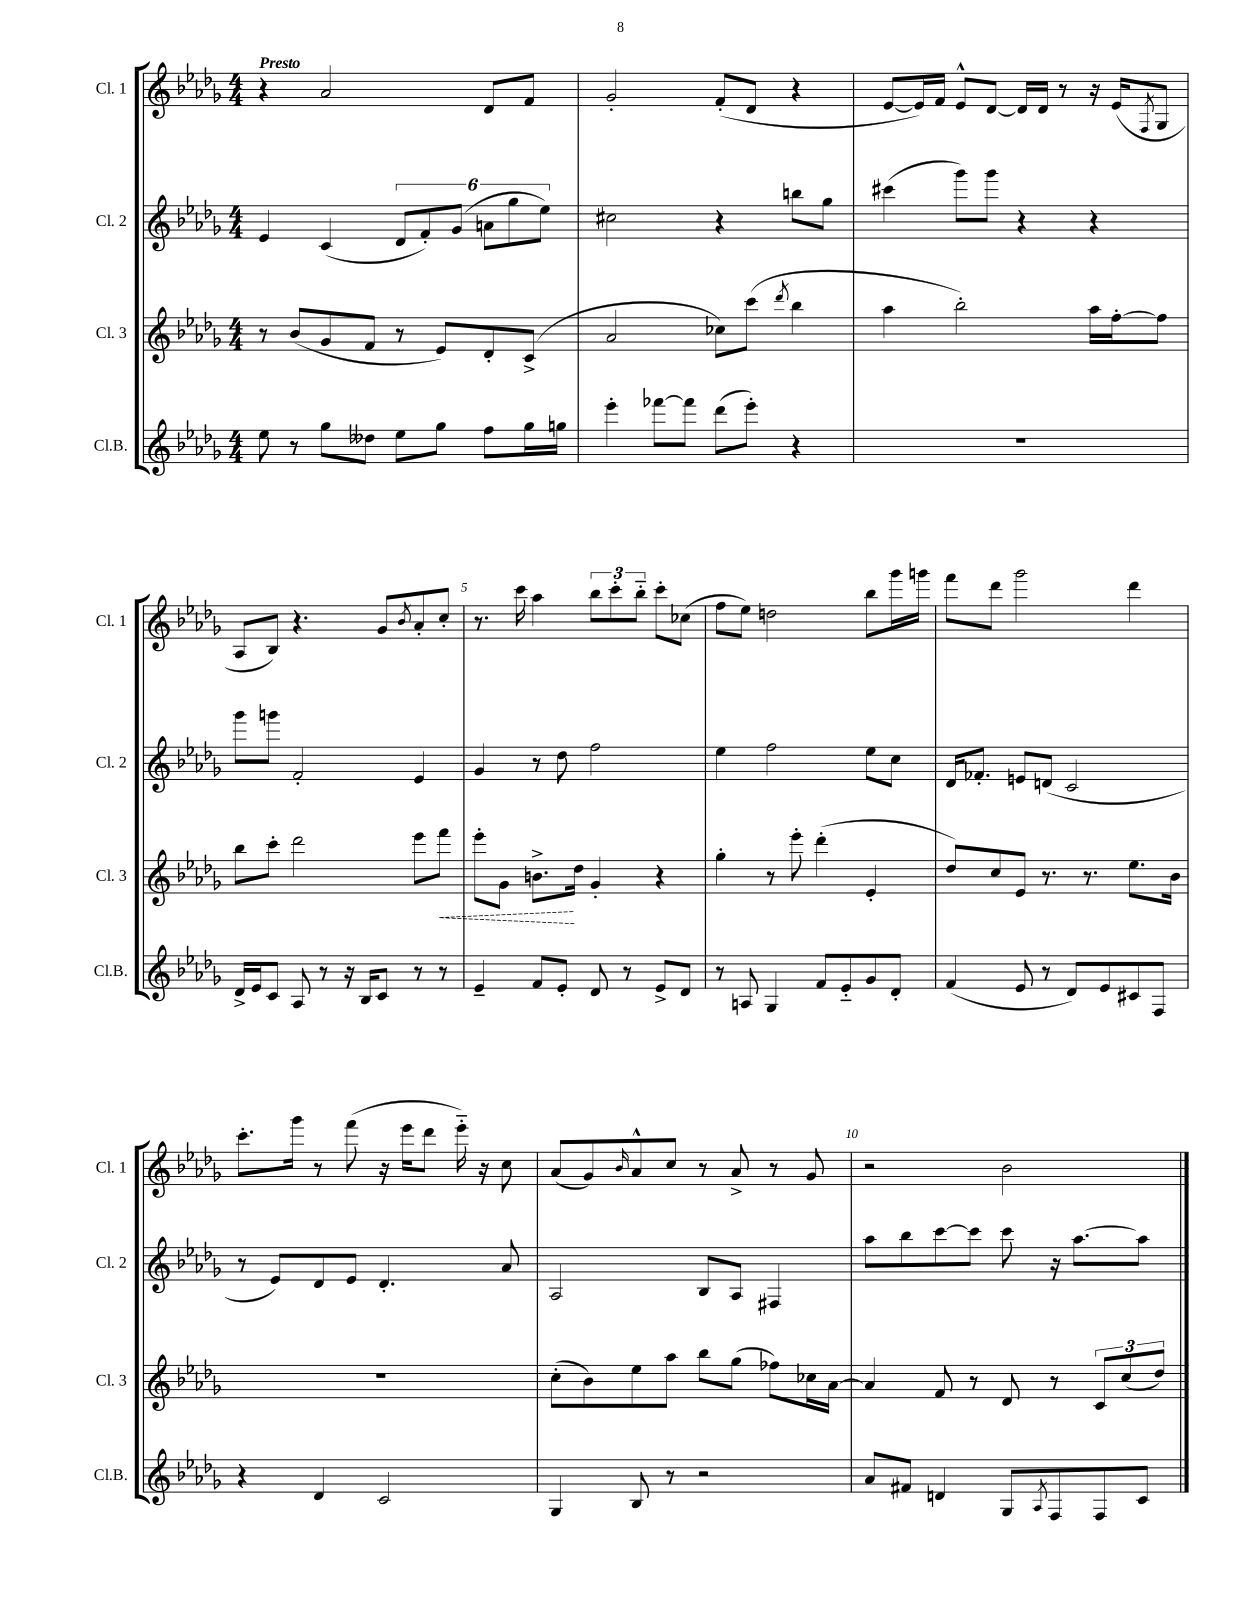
<<
\new StaffGroup <<
\new Staff = "s0" \with { instrumentName = "Cl. 1" shortInstrumentName = "Cl. 1" } {
    \clef treble \key des \major \numericTimeSignature \time 4/4 \tempo "Presto"
    r4 aes'2 des'8 f'8 |
    ges'2-. f'8-.( des'8 r4 |
    ees'8~ ees'16) f'16 ees'8-^ des'8~ des'16 des'16 r8 r16 ees'16( \acciaccatura { f8 } ges8 |
    aes8 bes8) r4. ges'8 \acciaccatura { bes'8 } aes'8-. c''8-. |
    r8. c'''16 aes''4 \tuplet 3/2 { bes''8 c'''8-. bes''8-_ } c'''8-. ces''8( |
    f''8 ees''8) d''2 bes''8 ges'''16 g'''16 |
    f'''8 des'''8 ges'''2 des'''4 |
    c'''8.-. ges'''16 r8 f'''8( r16 ees'''16 des'''8 ees'''16-_) r16 c''8 |
    aes'8( ges'8) \grace { bes'16 } aes'8-^ c''8 r8 aes'8-> r8 ges'8 |
    r2 bes'2 \bar "|." |
}
\new Staff = "s1" \with { instrumentName = "Cl. 2" shortInstrumentName = "Cl. 2" } {
    \clef treble \key des \major \numericTimeSignature \time 4/4
    ees'4 c'4( \tuplet 6/4 { des'8 f'8-.) ges'8( a'8 ges''8 ees''8) } |
    cis''2 r4 b''8 ges''8 |
    cis'''4( ges'''8) ges'''8 r4 r4 |
    ges'''8 g'''8 f'2-. ees'4 |
    ges'4 r8 des''8 f''2 |
    ees''4 f''2 ees''8 c''8 |
    des'16 fes'8.-. e'8 d'8( c'2 |
    r8 ees'8) des'8 ees'8 des'4.-. aes'8 |
    aes2 bes8 aes8 fis4 |
    aes''8 bes''8 c'''8~ c'''8 c'''8 r16 aes''8.~ aes''8 \bar "|." |
}
\new Staff = "s2" \with { instrumentName = "Cl. 3" shortInstrumentName = "Cl. 3" } {
    \clef treble \key des \major \numericTimeSignature \time 4/4
    r8 bes'8( ges'8 f'8 r8 ees'8) des'8-. c'8->( |
    aes'2 ces''8) c'''8( \acciaccatura { des'''8 } bes''4 |
    aes''4 bes''2-.) aes''16 f''16~-. f''8 |
    bes''8 c'''8-. des'''2 ees'''8 \once \override Hairpin.style = #'dashed-line f'''8\< |
    ees'''8-. ges'8 b'8.->\! des''16 ges'4-. r4 |
    ges''4-. r8 ees'''8-. des'''4-.( ees'4-. |
    des''8) c''8 ees'8 r8. r8. ees''8. bes'16 |
    R1 |
    c''8-.( bes'8) ees''8 aes''8 bes''8 ges''8( fes''8) ces''16 aes'16~ |
    aes'4 f'8 r8 des'8 r8 \tuplet 3/2 { c'8 c''8( des''8) } \bar "|." |
}
\new Staff = "s3" \with { instrumentName = "Cl.B." shortInstrumentName = "Cl.B." } {
    \clef treble \key des \major \numericTimeSignature \time 4/4
    ees''8 r8 ges''8 deses''8 ees''8 ges''8 f''8 ges''16 g''16 |
    ees'''4-. fes'''8~ fes'''8 des'''8( ees'''8-.) r4 |
    R1 |
    des'16-> ees'16 c'8 aes8 r8 r16 bes16 c'8 r8 r8 |
    ees'4-- f'8 ees'8-. des'8 r8 ees'8-> des'8 |
    r8 a8 ges4 f'8 ees'8-_ ges'8 des'8-. |
    f'4( ees'8 r8 des'8) ees'8 cis'8 f8 |
    r4 des'4 c'2 |
    ges4 bes8 r8 r2 |
    aes'8 fis'8 d'4 ges8 \acciaccatura { aes8 } f8 f8 c'8 \bar "|." |
}
>>
>>
\layout { \context { \Score \override BarNumber.break-visibility = ##(#f #t #t) barNumberVisibility = #(every-nth-bar-number-visible 5) } }
